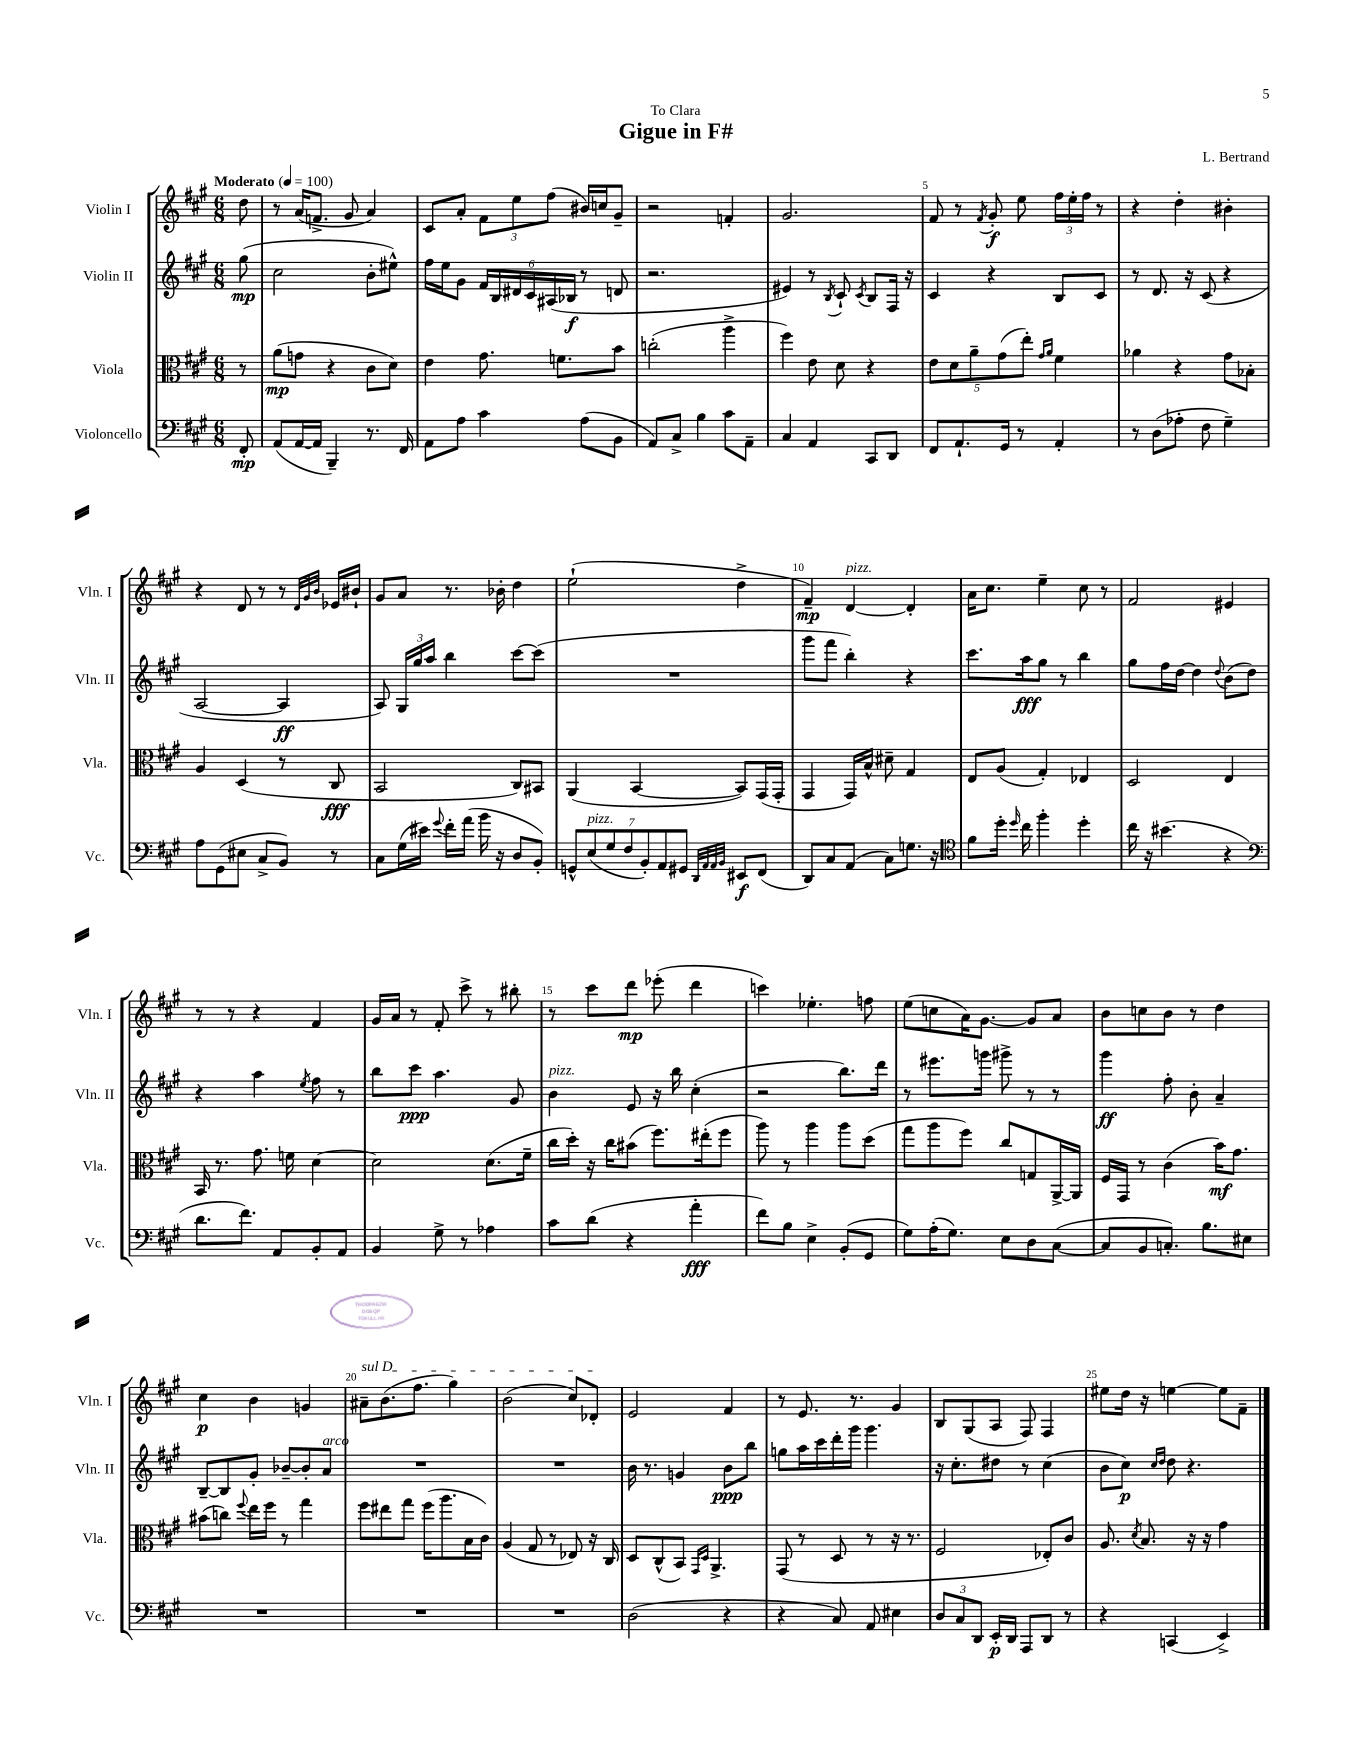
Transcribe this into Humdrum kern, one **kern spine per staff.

**kern	**kern	**kern	**kern
*staff4	*staff3	*staff2	*staff1
*clefF4	*clefC3	*clefG2	*clefG2
*k[f#c#g#]	*k[f#c#g#]	*k[f#c#g#]	*k[f#c#g#]
*M6/8	*M6/8	*M6/8	*M6/8
*MM100	*MM100	*MM100	*MM100
8FF#'	8r	(8gg#	8dd
=	=	=	=
(8AA	(8a	2cc#	8r
[16AA	8g	.	(16a
16AA]	.	.	8.f^
4BBB~)	4r	.	.
.	.	.	8g#
8.r	8c#	8b'	4a)
.	8d)	8ee#^^)	.
16FF#	.	.	.
=	=	=	=
8AA	4e	16ff#	8c#
.	.	16ee	.
8A	.	8g#	8a'
4c#	8.g#	24f#	12f#
.	.	24B	.
.	.	24d#	12ee
.	.	24c#	.
.	.	(24A#	(12ff#
.	8.f	.	.
.	.	24B-	.
(8A	.	8r	16b#)
.	.	.	16cc
8BB	8b	8d	8g#~
=	=	=	=
8AA)	(2cc'	2.r	2r
8C#^	.	.	.
4B	.	.	.
8c#	4aa^	.	4f'
8AA~	.	.	.
=	=	=	=
4C#	4ff#)	4e#)	2.g#
4AA	8e	8r	.
.	.	8qB	.
.	8d	8c#`	.
.	.	8qc#	.
8CC#	4r	8B	.
8DD	.	16F#	.
.	.	16r	.
=	=	=	=
8FF#	10e	4c#	8f#
.	10d	.	.
8.AA`	.	.	8r
.	10a~	.	.
.	.	.	8qf#
.	.	4r	8g#'
.	(10g#	.	.
16GG#	.	.	.
8r	.	.	8ee
.	10ee')	.	.
.	16qqg#	.	.
.	16qqa	.	.
4AA'	4f#	8B	24ff#
.	.	.	24ee'
.	.	.	24ff#
.	.	8c#	8r
=	=	=	=
8r	4a-	8r	4r
(8D	.	8.d	.
8A-'	4r	.	4dd'
.	.	16r	.
8F#	.	(8c#	.
4G#~)	8g#	4r	4b#'
.	8B-'	.	.
=	=	=	=
8A	4A	[2A	4r
(8GG#	.	.	.
8E#	(4D	.	8d
8C#^	.	.	8r
8BB)	8r	4A]	8r
.	.	.	32qqd
.	.	.	32qqg#
.	.	.	32qqb
8r	8C#	.	16e-
.	.	.	16b#`
=	=	=	=
8C#	2BB	8A)	8g#
(16G#	.	24G#	8a
.	.	24gg#	.
16e#)	.	.	.
.	.	24aa	.
8qqg#	.	.	.
16f#'	.	4bb	8.r
(16a	.	.	.
16b	.	.	.
16r	.	.	16b-'
8D	8C#)	[8ccc#	4dd
8BB')	8BB#	(8ccc#]	.
=	=	=	=
14GG^^	(4AA	2.r	(2ee`
(14E	.	.	.
14G#	.	.	.
14F#	.	.	.
.	[4BB	.	.
14BB')	.	.	.
14AA	.	.	.
14GG#	.	.	.
32qqDD	.	.	.
32qqAA	.	.	.
32qqAA	.	.	.
32qqBB	.	.	.
8EE#	8BB])	.	4dd^
(8FF#	(16GG#	.	.
.	16GG#'	.	.
=	=	=	=
8DD)	4GG#	8ggg#	4f#~)
8C#	.	8fff#	.
(8AA	16GG#)	4bb')	[4d
.	16B^^	.	.
8C#)	8d#~	.	.
8.G	4G#	4r	4d']
16r	.	.	.
=	=	=	=
*clefC4	*	*	*
8f#	8E	8.ccc#	16a
.	.	.	8.cc#
16dd'	(8A	.	.
16qqdd	.	.	.
16cc#	.	16aa	.
4ff#'	4G#')	8gg#	4ee~
.	.	8r	.
4dd'	4E-	4bb	8cc#
.	.	.	8r
=	=	=	=
16cc#	2D	8gg#	2f#
16r	.	.	.
(4.b#	.	16ff#	.
.	.	[16dd	.
.	.	4dd]	.
.	.	8qqdd	.
4r	4E	(8b	4e#
.	.	8dd)	.
=	=	=	=
*clefF4	*	*	*
8.d	16BB	4r	8r
.	8.r	.	.
.	.	.	8r
8.f#)	.	.	.
.	8.g#	4aa	4r
8AA	.	.	.
.	16f	.	.
.	.	8qee	.
8BB'	[4d	8ff#	4f#
8AA	.	8r	.
=	=	=	=
4BB	2d]	8bb	16g#
.	.	.	16a
.	.	8ccc#	8r
8G#^	.	4.aa	8f#'
8r	.	.	8ccc#^
4A-	(8.d	.	8r
.	.	8g#	8bb#'
.	16f#~	.	.
=	=	=	=
8c#	16cc#	4b	8r
.	16dd')	.	.
(8d	16r	.	8ccc#
.	16cc#	.	.
4r	(8b#	8e	8ddd
.	8.ff#)	16r	(8eee-'
.	.	16bb	.
4a'	.	(4cc#'	4ddd
.	(16ee#'	.	.
.	8ff#	.	.
=	=	=	=
8f#)	8aa)	2r	4ccc)
8B	8r	.	.
4E^	4aa	.	4.ee-'
(8BB'	8aa	8.bb)	.
8GG#	(8dd	.	8ff
.	.	16ddd	.
=	=	=	=
8G#)	8gg#	8r	(8ee
(16A'	8aa	8.eee#	8cc
8.G#)	.	.	.
.	8ff#)	.	16a)
.	.	16ggg	[8.g#
8E	8cc#	8ggg#^	.
8D	8G	8r	8g#]
([8C#	[16AA^	8r	8a
.	16AA]	.	.
=	=	=	=
8C#]	16F#	4ggg#	8b
.	16GG#	.	.
8BB	8r	.	8cc
8.C')	(4c#	8ff#'	8b
.	.	8b'	8r
8.B	.	.	.
.	16b)	4a~	4dd
.	8.g#	.	.
8E#	.	.	.
=	=	=	=
2.r	(8b#	[8B~	4cc#
.	8cc)	8B]	.
.	8qqff#	.	.
.	16ee	8g#'	4b
.	16ff#	.	.
.	8r	[8b-~	.
.	4gg#	8b-']	4g
.	.	8a	.
=	=	=	=
2.r	8ff#	2.r	8a#~
.	8ee#	.	(8.b
.	8gg#	.	.
.	.	.	8.ff#
.	(16ff#	.	.
.	8.aa	.	.
.	.	.	4gg#)
.	16B	.	.
.	16c#)	.	.
=	=	=	=
2.r	(4A	2.r	(2b
.	8G#	.	.
.	8r	.	.
.	8E-)	.	8cc#)
.	16r	.	8d-'
.	16C#	.	.
=	=	=	=
(2D	8D	16b	2e
.	.	8.r	.
.	(8C#^^	.	.
.	8BB)	4g	.
.	16qqGG#	.	.
.	16qqD	.	.
.	4.AA^	.	.
4r	.	8b	4f#
.	.	8bb	.
=	=	=	=
4r	(8GG#	8gg	8r
.	8r	16aa	8.e
.	.	16ccc#	.
8C#)	8D	16ddd'	.
.	.	16ggg#	8.r
8AA	8r	4.ggg#	.
4E#	16r	.	4g#
.	8.r	.	.
=	=	=	=
12D	2F#	16r	8B
.	.	8.cc#'	.
12C#	.	.	.
.	.	.	(8G#
12DD	.	.	.
16EE'	.	8dd#	8A
16DD	.	.	.
8AAA	.	8r	8F#)
8DD	8E-')	(4cc#	4F#
8r	8c#	.	.
=	=	=	=
4r	8.A	8b	8ee#
.	.	8cc#)	16dd
.	8qd	.	.
.	8.B	.	16r
.	.	16qqcc#	.
.	.	16qqdd	.
(4CC	.	8dd	[4ee
.	16r	4.r	.
.	16r	.	.
4EE^)	4g#	.	8ee]
.	.	.	8f#~
==	==	==	==
*-	*-	*-	*-
